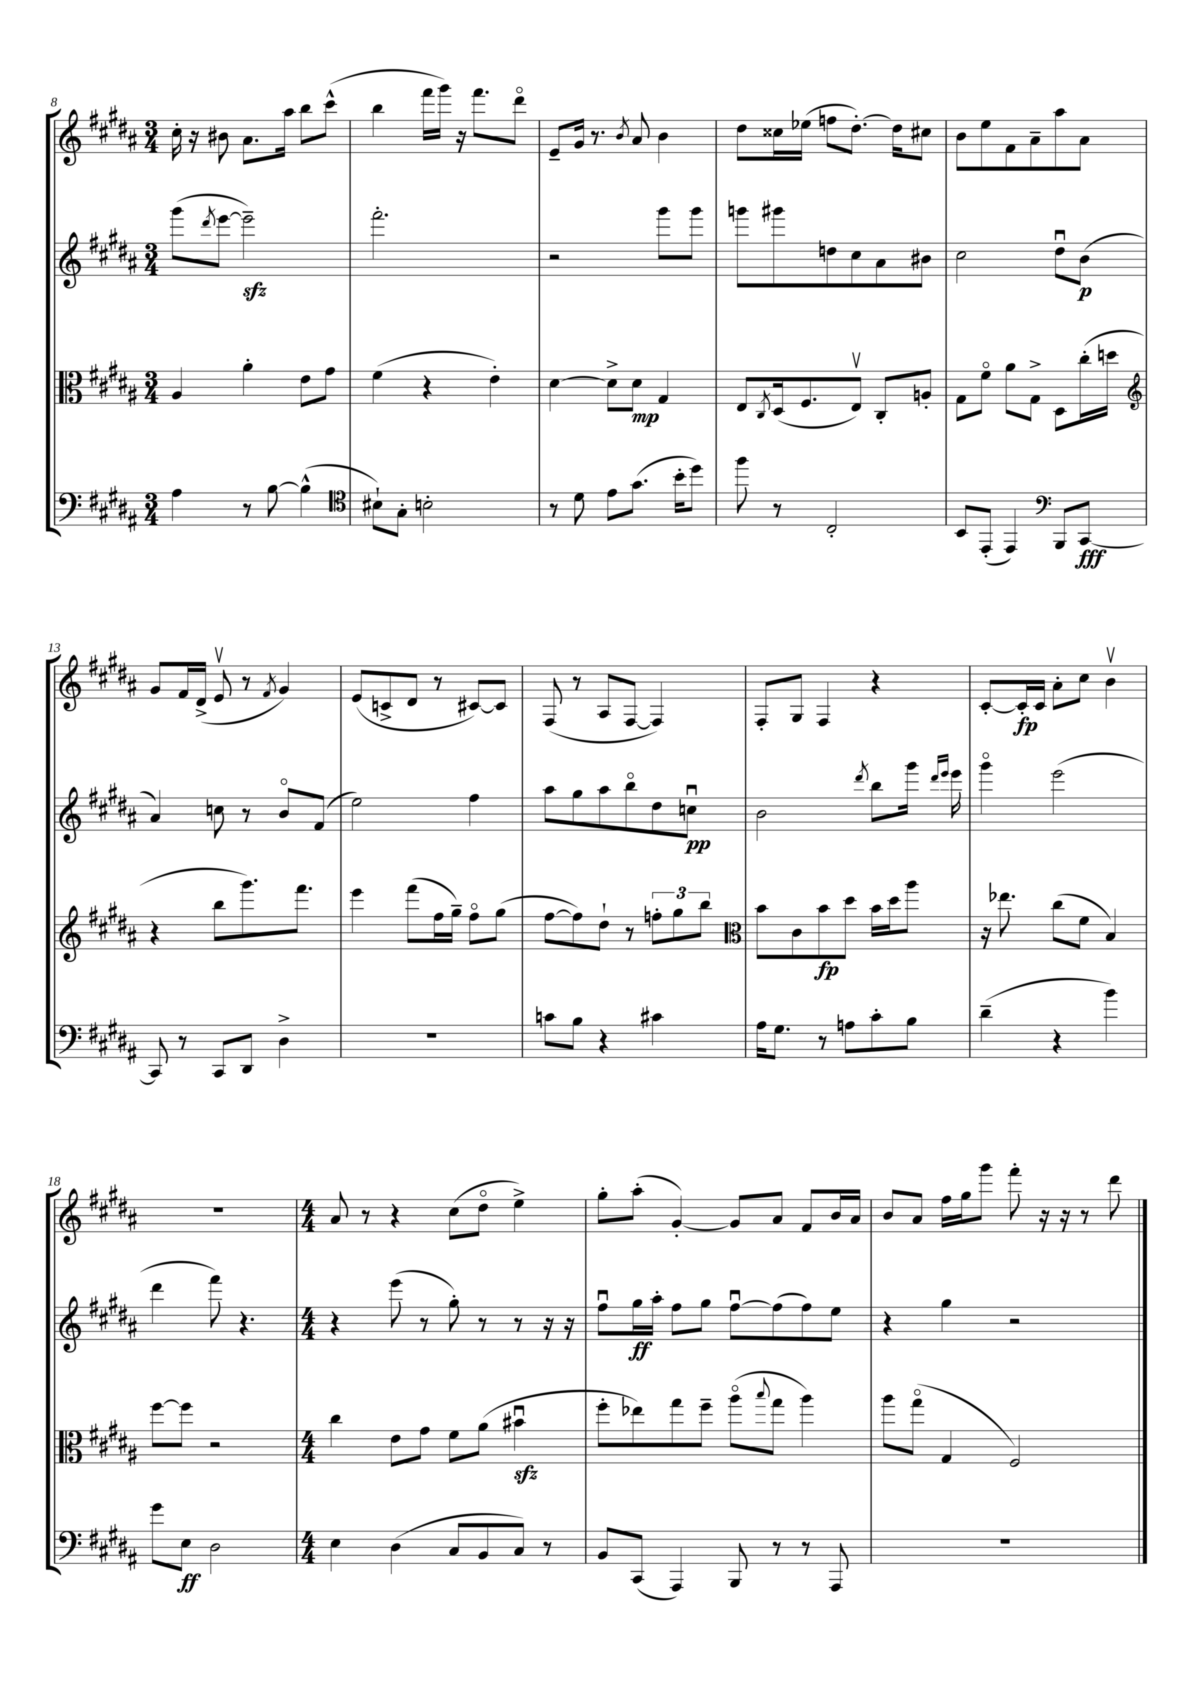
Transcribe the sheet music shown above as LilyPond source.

<<
\new StaffGroup <<
\new Staff = "s0" {
    \clef treble \key b \major \numericTimeSignature \time 3/4
    cis''16-. r16 bis'8 ais'8. ais''16 b''8 cis'''8-^( |
    b''4 fis'''16 gis'''16) r16 fis'''8. dis'''8\flageolet |
    e'8-- gis'16 r8. \acciaccatura { b'8 } ais'8 b'4 |
    dis''8 cisis''16 ees''16( f''8 dis''8.~-.) dis''16 cis''8 |
    b'8 e''8 fis'8 ais'8-- ais''8 ais'8 |
    gis'8 fis'16 dis'16->( e'8\upbow r8 \acciaccatura { fis'8 } gis'4) |
    e'8( c'8-> dis'8 r8 cis'8~) cis'8 |
    fis8( r8 ais8 fis8~ fis4) |
    fis8-. gis8 fis4 r4 |
    cis'8~-. cis'16-.\fp cis'16 ais'8-. cis''8 b'4\upbow |
    R2. |
    \numericTimeSignature \time 4/4 ais'8 r8 r4 cis''8( dis''8\flageolet e''4->) |
    gis''8-. ais''8-.( gis'4~-.) gis'8 ais'8 fis'8 b'16 ais'16 |
    b'8 ais'8 fis''16 gis''16 gis'''8 fis'''8-. r16 r16 r8 dis'''8 \bar "|." |
}
\new Staff = "s1" {
    \clef treble \key b \major \numericTimeSignature \time 3/4
    gis'''8( \acciaccatura { dis'''8 } e'''8~ e'''2--\sfz) |
    fis'''2.-. |
    r2 gis'''8 gis'''8 |
    g'''8 gis'''8 d''8 cis''8 ais'8 bis'8 |
    cis''2 dis''8\downbow b'8\p( |
    ais'4) c''8 r8 b'8\flageolet fis'8( |
    e''2) fis''4 |
    ais''8 gis''8 ais''8 b''8\flageolet dis''8 c''8\downbow\pp |
    b'2 \acciaccatura { dis'''8 } b''8 gis'''16 \grace { dis'''16 e'''16 } e'''16 |
    gis'''4\flageolet e'''2( |
    dis'''4 fis'''8) r4. |
    \numericTimeSignature \time 4/4 r4 e'''8( r8 gis''8-.) r8 r8 r16 r16 |
    fis''8\downbow gis''16\ff ais''16-. fis''8 gis''8 fis''8~\downbow fis''8( fis''8) e''8 |
    r4 gis''4 r2 \bar "|." |
}
\new Staff = "s2" {
    \clef alto \key b \major \numericTimeSignature \time 3/4
    ais4 ais'4-. e'8 gis'8 |
    fis'4( r4 e'4-.) |
    dis'4~ dis'8-> dis'8\mp gis4 |
    e8 \acciaccatura { cis8 } dis16( fis8. e8\upbow) cis8-. a8-. |
    gis8 fis'8\flageolet ais'8 gis8-> dis8 cis''16-.( d''16 |
    \clef treble r4 b''8 gis'''8.) fis'''8. |
    e'''4 fis'''8( fis''16 gis''16--) fis''8\flageolet gis''8( |
    fis''8~ fis''8) dis''8-! r8 \tuplet 3/2 { f''8-. gis''8 b''8 } |
    \clef alto b'8 cis'8 b'8\fp dis''8 b'16 dis''16 ais''8 |
    r16 ees''8. cis''8( fis'8 b4) |
    fis''8~ fis''8 r2 |
    \numericTimeSignature \time 4/4 cis''4 e'8 gis'8 fis'8 ais'8( bis'4\downbow\sfz |
    fis''8-. ees''8) gis''8 fis''8-- ais''8\flageolet( \appoggiatura { b''8 } gis''8 ais''4) |
    ais''8 gis''8\flageolet( gis4 fis2) \bar "|." |
}
\new Staff = "s3" {
    \clef bass \key b \major \numericTimeSignature \time 3/4
    ais4 r8 b8~ b4-^( |
    \clef tenor bis8-!) gis8-. b2-. |
    r8 dis'8 e'8 gis'8.( b'16-. dis''8) |
    fis''8 r8 cis2-. |
    b,8 e,8-.( e,4) \clef bass b,,8 cis,8~\fff |
    cis,8 r8 cis,8 dis,8 dis4-> |
    R2. |
    c'8 b8 r4 cis'4 |
    ais16 gis8. r8 a8 cis'8-. b8 |
    dis'4--( r4 b'4) |
    gis'8 e8\ff dis2 |
    \numericTimeSignature \time 4/4 e4 dis4( cis8 b,8 cis8) r8 |
    b,8 cis,8( ais,,4) b,,8 r8 r8 ais,,8 |
    R1 \bar "|." |
}
>>
>>
\layout { \context { \Score currentBarNumber = #8 } }
